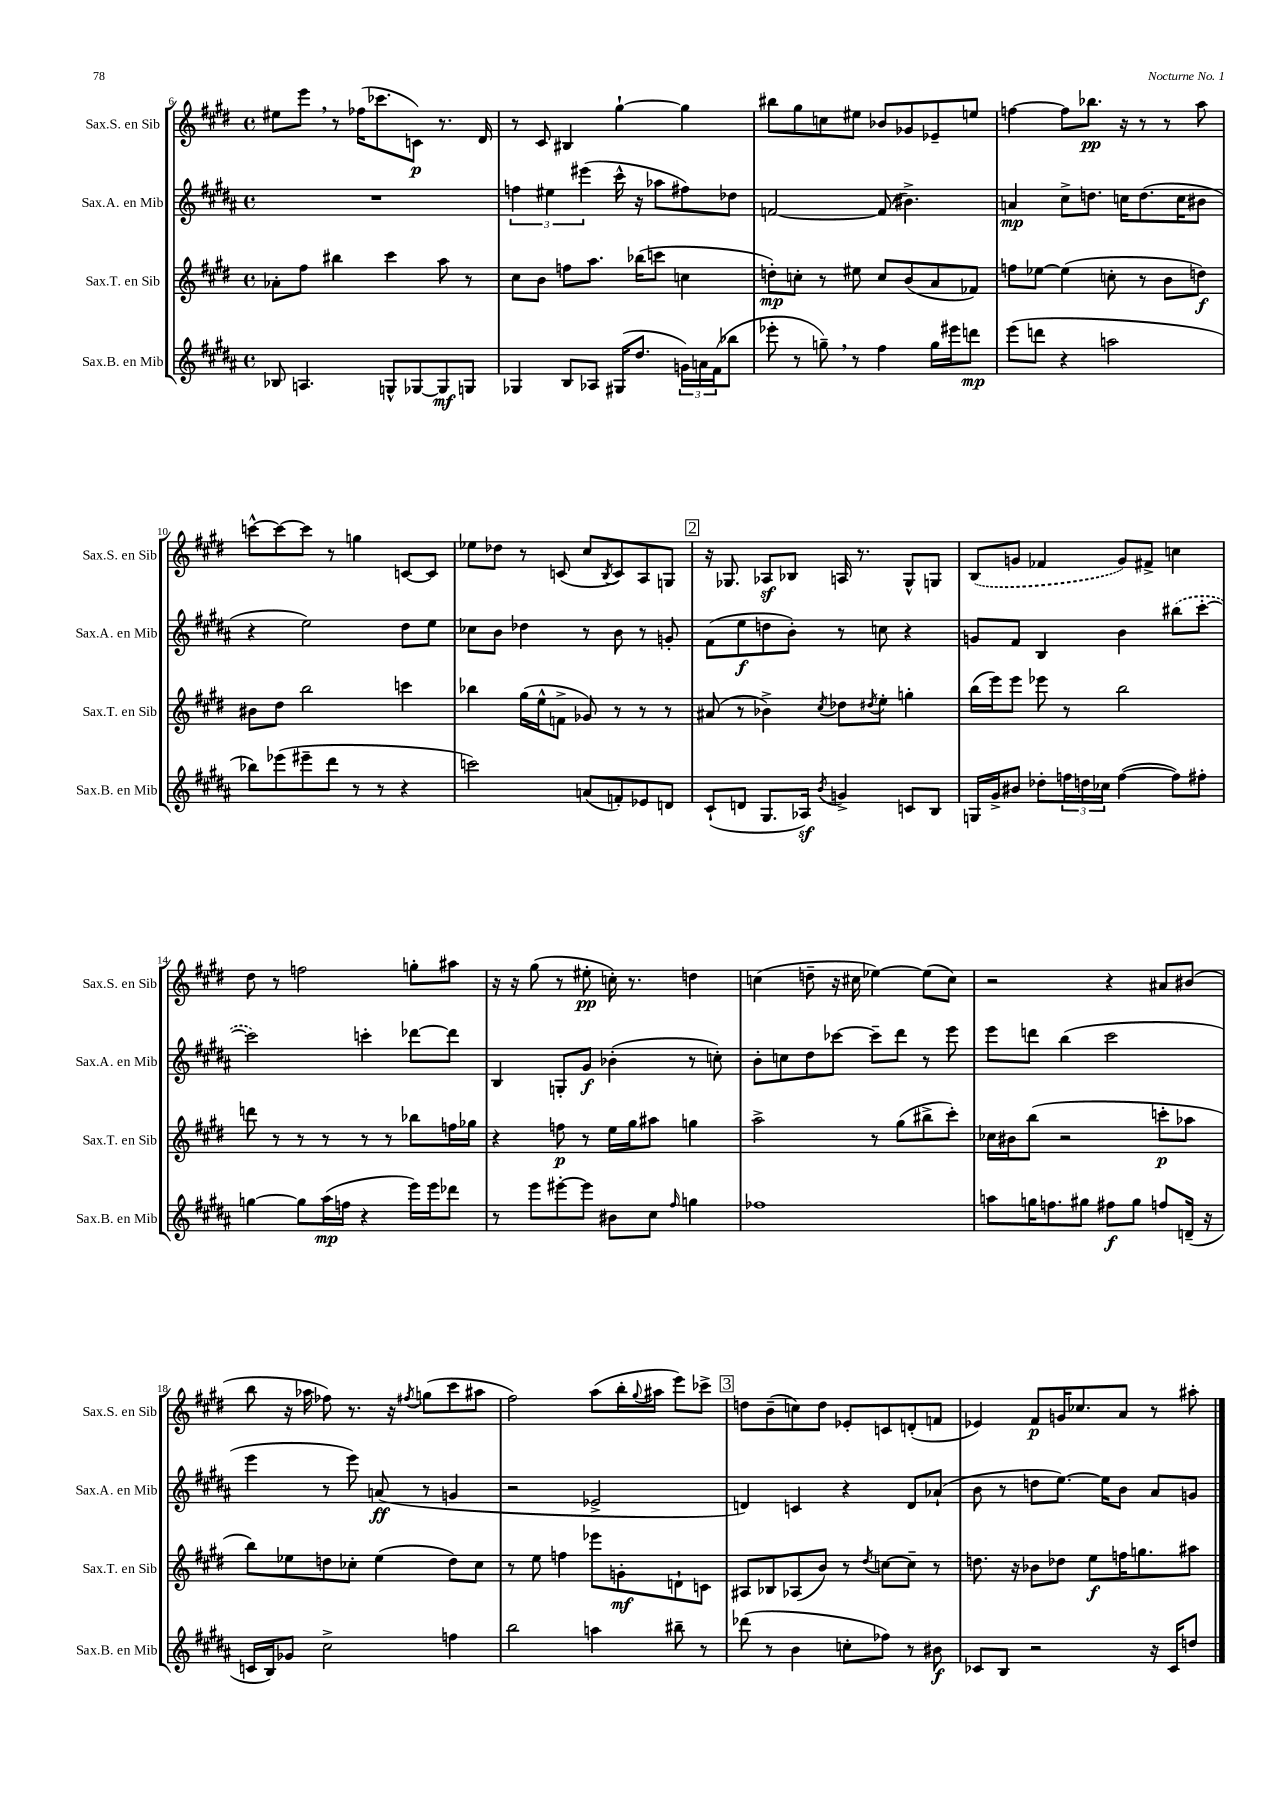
<<
\new StaffGroup <<
\new Staff = "s0" \with { instrumentName = "Sax.S. en Sib" shortInstrumentName = "Sax.S. en Sib" } {
    \clef treble \key e \major \defaultTimeSignature \time 4/4
    eis''8 e'''8 \breathe r8 fes''16( ces'''8. c'8\p) r8. dis'16 |
    r8 cis'8 bis4 gis''4~-! gis''4 |
    bis''8 gis''8 c''8 eis''8 bes'8 ges'8 ees'8-- e''8 |
    f''4~ f''8 bes''8.\pp r16 r8 r8 a''8 |
    c'''8~-^ c'''8~ c'''8 r8 g''4 c'8~ c'8 |
    ees''8 des''8 r8 c'8( cis''8 \acciaccatura { b8 } c'8) a8 g8 |
    \mark \markup { \box "2" } r16 ges8. aes8\sf bes8 a16 r8. ges8-^ g8 |
    \once \slurDashed b8( g'8 fes'4 g'8) fis'8-> c''4 |
    dis''8 r8 f''2 g''8-. ais''8 |
    r16 r16 gis''8( r8 eis''8-.\pp c''16-.) r8. d''4 |
    c''4( d''8-- r16 cis''16 ees''4~) ees''8( cis''8) |
    r2 r4 ais'8 bis'8( |
    b''8 r16 aes''16 fes''8) r8. r16 \acciaccatura { fis''8 } g''8( cis'''8 ais''8 |
    fis''2) a''8( b''16-. \appoggiatura { gis''8 } ais''16 e'''8) ces'''8-> |
    \mark \markup { \box "3" } d''8 b'8--( c''8) d''8 ees'8-. c'8 d'8-.( f'8 |
    ees'4) fis'8\p g'16 ces''8. a'8 r8 ais''8-. \bar "|." |
}
\new Staff = "s1" \with { instrumentName = "Sax.A. en Mib" shortInstrumentName = "Sax.A. en Mib" } {
    \clef treble \key b \major \defaultTimeSignature \time 4/4
    R1 |
    \tuplet 3/2 { f''4 eis''4 eis'''4( } cis'''16-^ r16 aes''8 fis''8) des''8 |
    f'2~ f'8( bis'4.->) |
    a'4\mp cis''8-> d''8. c''16 d''8.( c''16 bis'8 |
    r4 e''2) dis''8 e''8 |
    ces''8 b'8 des''4 r8 b'8 r8 g'8-. |
    \mark \markup { \box "2" } fis'8( e''8\f d''8 b'8-.) r8 c''8 r4 |
    g'8 fis'8 b4 b'4 \once \slurDashed bis''8( cis'''8~-. |
    cis'''2) c'''4-. des'''8~ des'''8 |
    b4 g8-. gis'8\f bes'4-.( r8 c''8-.) |
    b'8-. c''8 dis''8 ces'''8~ ces'''8-- dis'''8 r8 e'''8 |
    e'''8 d'''8 b''4( cis'''2 |
    e'''4 r8 e'''8) a'8\ff( r8 g'4 |
    r2 ees'2-> |
    \mark \markup { \box "3" } d'4) c'4 r4 d'8 aes'8-!( |
    b'8 r8 d''8 e''8.~) e''16 b'8 ais'8 g'8 \bar "|." |
}
\new Staff = "s2" \with { instrumentName = "Sax.T. en Sib" shortInstrumentName = "Sax.T. en Sib" } {
    \clef treble \key e \major \defaultTimeSignature \time 4/4
    aes'8-. fis''8 bis''4 cis'''4 a''8 r8 |
    cis''8 b'8 f''8 a''8. bes''16( c'''8 c''4 |
    d''8-.\mp) c''8-. r8 eis''8 c''8 b'8( a'8 fes'8) |
    f''8 ees''8~ ees''4( c''8-. r8 b'8 d''8\f) |
    bis'8 dis''8 b''2 c'''4 |
    bes''4 gis''16( e''16-^ f'8-> ges'8) r8 r8 r8 |
    \mark \markup { \box "2" } ais'8( r8 bes'4->) \acciaccatura { cis''8 } des''8 \acciaccatura { dis''8 } e''8-. g''4-. |
    b''16( e'''16) e'''8 ees'''8 r8 b''2 |
    d'''8 r8 r8 r8 r8 r8 bes''8 f''16 ges''16 |
    r4 f''8\p r8 e''16 gis''16 ais''8 g''4 |
    a''2-> r8 gis''8( bis''8-> cis'''8-.) |
    ces''16 bis'16 b''8( r2 c'''8-.\p aes''8 |
    b''8) ees''8 d''8 ces''8-. ees''4( d''8) ces''8 |
    r8 e''8 f''4 ees'''8 g'8-.\mf d'8-! c'8 |
    \mark \markup { \box "3" } ais8 bes8 aes8( b'8) r8 \acciaccatura { dis''8 } c''8~ c''8-- r8 |
    d''8. r16 bes'8 des''8 e''8\f f''16 g''8. ais''8 \bar "|." |
}
\new Staff = "s3" \with { instrumentName = "Sax.B. en Mib" shortInstrumentName = "Sax.B. en Mib" } {
    \clef treble \key b \major \defaultTimeSignature \time 4/4
    bes8 a4. g8-^ ges8~ ges8\mf g8 |
    ges4 b8 aes8 gis16( dis''8. \tuplet 3/2 { g'16) a'16 fis'16( } bes''8 |
    ees'''8-. r8 g''8--) \breathe r8 fis''4 g''16 eis'''16 d'''8\mp |
    e'''8( d'''8 r4 a''2 |
    bes''8) ees'''8( eis'''8-- dis'''8 r8 r8 r4 |
    c'''2) a'8( f'8-.) ees'8 d'8 |
    \mark \markup { \box "2" } cis'8-!( d'8 gis8. aes16\sf) \acciaccatura { b'8 } g'4-> c'8 b8 |
    g16 gis'16-> bis'8 des''8-. \tuplet 3/2 { f''16 d''16 ces''16 } f''4~( f''8) fis''8-. |
    g''4~ g''8 ais''16\mp( f''16 r4 e'''16) e'''16 des'''8 |
    r8 e'''8 eis'''8~-. eis'''8 bis'8 cis''8 \grace { fis''16 } g''4 |
    fes''1 |
    a''8 g''16 f''8. gis''8 fis''8\f gis''8 f''8 d'16--( r16 |
    c'16 b16) ges'8 cis''2-> f''4 |
    b''2 a''4 bis''8-- r8 |
    \mark \markup { \box "3" } des'''8( r8 b'4 c''8-. fes''8) r8 bis'8\f |
    ces'8 b8 r2 r16 ces'16 d''8 \bar "|." |
}
>>
>>
\layout { \context { \Score currentBarNumber = #6 } }
